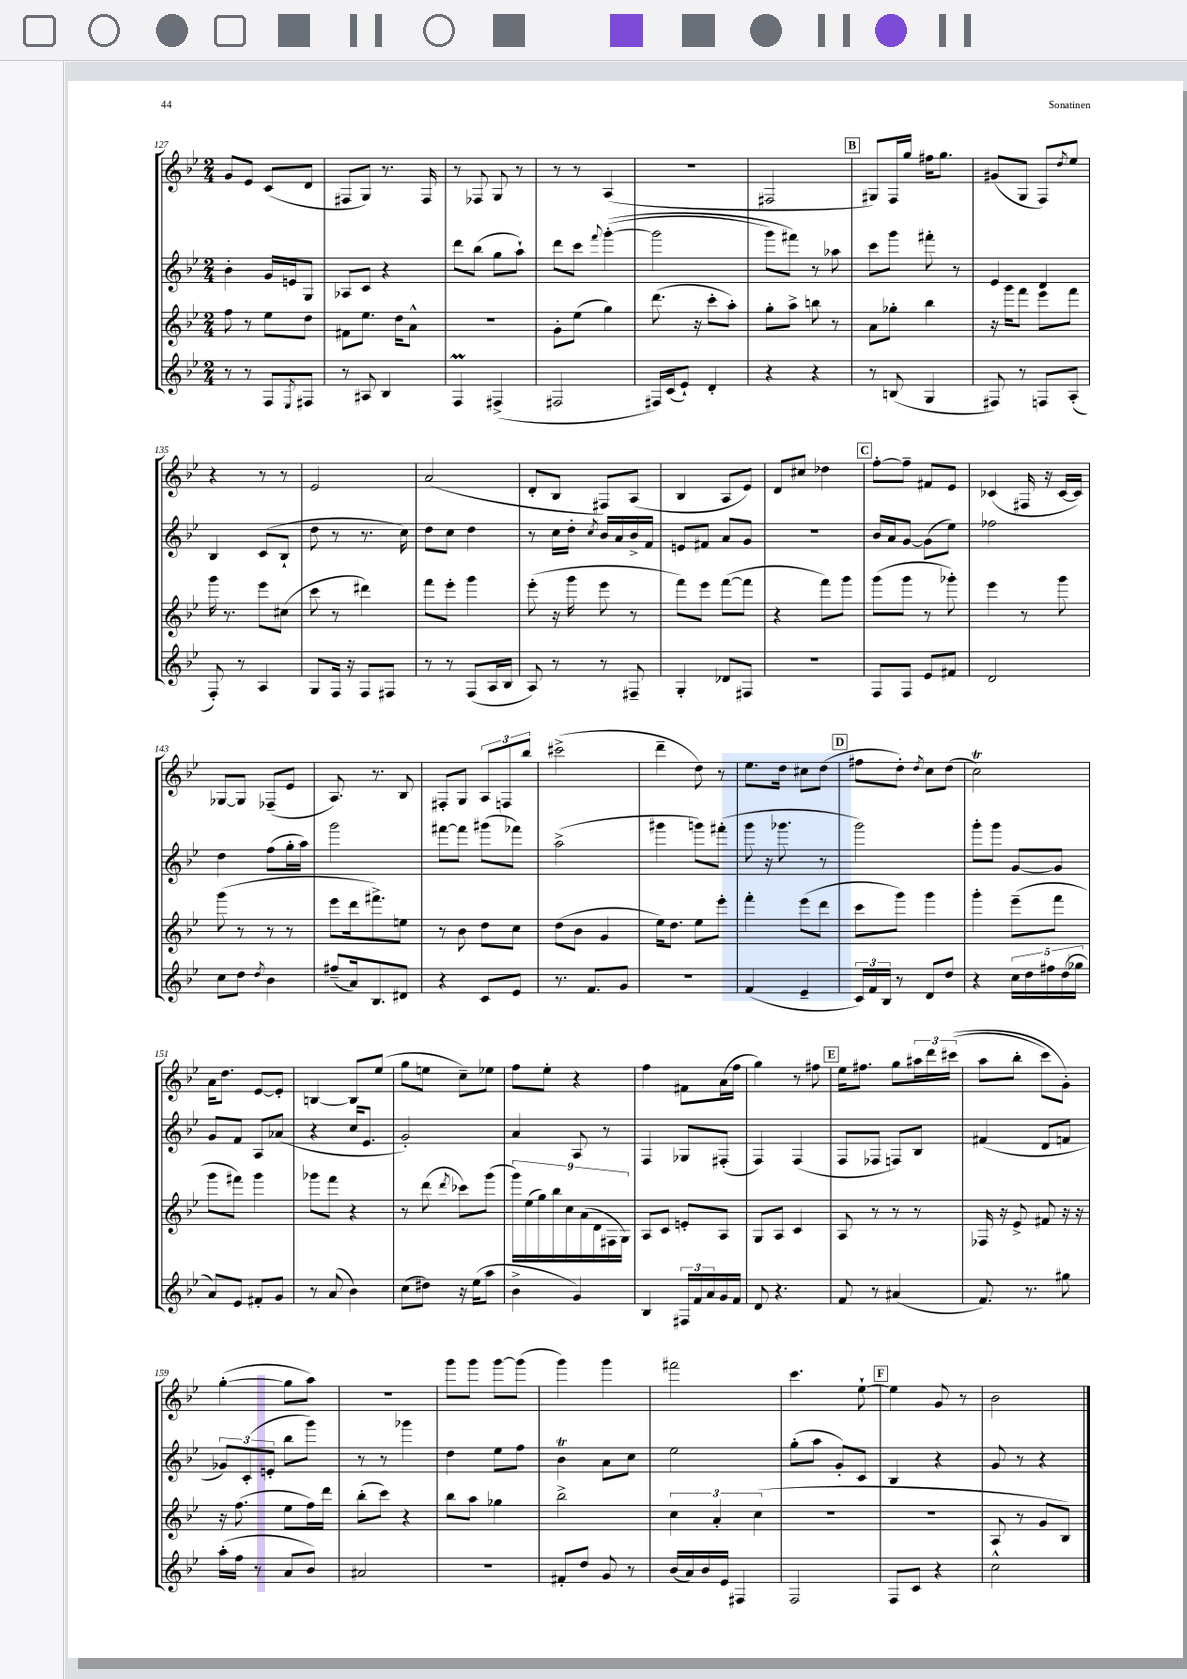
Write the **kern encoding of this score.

**kern	**kern	**kern	**kern
*part4	*part3	*part2	*part1
*staff4	*staff3	*staff2	*staff1
*clefG2	*clefG2	*clefG2	*clefG2
*k[b-e-]	*k[b-e-]	*k[b-e-]	*k[b-e-]
*M2/4	*M2/4	*M2/4	*M2/4
=127	=127	=127	=127
8r	8ff\	4b-'\	8g/L
8r	8r	.	8e-/J
8F/L	8ee-\L	16g/LL	(8c/L
.	.	16en/J	.
8qE-/	.	.	.
8F#X/J	8dd\J	8G/J	8d/J
=128	=128	=128	=128
8r	8f#X\L	8A-X/L	8F#X/L
8A#X/	8.ee-\J	8c/J	8G/J)
4B-/	.	4r	8.r
.	16dd\KL	.	.
.	8a^^\J	.	.
.	.	.	16F#/
=129	=129	=129	=129
4FM/	2r	8ddd\L	8r
.	.	(8bb-\J	8F-X/
(4F#X^/	.	8gg\L	8G/
.	.	8aa`\J)	8r
=130	=130	=130	=130
2F#X/	8g'\L	8ddd\L	8r
.	(8ee-\J	8ccc\J	8r
.	.	8qqfff/	.
.	4gg\)	(([4ggg'\	(4A/
=131	=131	=131	=131
16F#X/LL)	(8.ddd\	2ggg\]	2r
(16c/J	.	.	.
8e-`/J)	.	.	.
.	16r	.	.
4d'/	8ccc'\L	.	.
.	8aa'\J)	.	.
=132	=132	=132	=132
4r	8gg'\L	8ggg\L)	2F#X/
.	8aa^\J	8fff#X\J)	.
4r	8bbn\	8r	.
.	8r	8aa-X\	.
!!LO:REH:place=s1:t=B
=133	=133	=133	=133
8r	8a\L	8ccc\L	8G#X/L)
(8Bn/	8gg-X'\J	8ggg\J	16F/L
.	.	.	16gg/JJ
4G/	4bb-\	8fff#X'\	16ff#X\KL
.	.	.	8.gg\J
.	.	8r	.
=134	=134	=134	=134
8F#X/)	16r	4e-/	(8g#X/L
.	16ggg\KL	.	.
8r	8fff\J	.	8G/J
8Fn/L	8eee-\L	4d/	8F/L)
.	.	.	8qdd/
(8A'/J	8fff\J	.	8ee-/J
!!LO:LB:g=z
=135	=135	=135	=135
8F'/)	16ggg\	4B-/	4r
.	8.r	.	.
8r	.	.	.
4A/	8eee-\L	(8c/L	8r
.	(8cc#X\J	8B-`/J	8r
=136	=136	=136	=136
8G/L	8ccc\	8dd\	2e-/
16F/Jk	8r	8r	.
16r	.	.	.
8F/L	4ddd#X\)	8.r	.
8F#X/J	.	.	.
.	.	16cc\)	.
=137	=137	=137	=137
8r	8fff\L	8dd\L	(2a/
8r	8eee-'\J	8cc\J	.
(8F/L	4ggg\	4dd\	.
16A/L	.	.	.
16B-/JJ	.	.	.
=138	=138	=138	=138
8A/)	(8eee-'\	8r	8d'/L
8r	16r	16cc\LL	8B-/J
.	16ggg\	16dd'\JJ	.
.	.	8qcc/	.
8r	8eee-\	16b-/LL	8F#X/L)
.	.	16a/	.
8F#X~/	8r	16b-^/	(8A/J
.	.	16f/JJ	.
=139	=139	=139	=139
4G'/	8fff\L)	8en/L	4B-/
.	8eee-\J	8f#X/J	.
8d-X/L	([8fff\L	8a/L	8A/L
8F#X/J	8fff\J]	8g/J	8e-/J)
=140	=140	=140	=140
2r	4r	2r	8d/L
.	.	.	8cc#X/J
.	8fff\L)	.	4dd-X\
.	8ggg\J	.	.
!!LO:REH:place=s1:t=C
=141	=141	=141	=141
8F/L	(8ggg\L	16b-/LL	[8ff'\L
.	.	16a/J	.
8F/J	8ggg\J	[8g/J	8ff~\J]
8e-/L	8r	(8g\L]	8f#X/L
8f#X/J	8ggg-X'\)	8ee-\J)	8e-/J
=142	=142	=142	=142
2d/	4eee-\	2ff-X\	(4c-X/
.	8r	.	16F#X/
.	.	.	16r
.	8ggg\	.	[16c-/LL
.	.	.	16c-/JJ])
!!LO:LB:g=z
=143	=143	=143	=143
8cc\L	(8ggg\	4dd\	[8G-X/L
8dd\J	8r	.	8G-/J]
8qdd/	.	.	.
4b-\	8r	(8ff\L	(8F-X~/L
.	8r	16gg'\L	8e-/J
.	.	16aa\JJ)	.
=144	=144	=144	=144
(8ff#X~/L	8eee-\L	2ggg\	8.A/)
16a/k)	16ddd\k	.	.
8.B-/	8.fff#X^\)	.	8.r
8d#X/J	8een\J	.	8B-/
=145	=145	=145	=145
4r	8r	[8fff#X\L	8F#X'/L
.	8b-\	8fff#\J]	8G/J
8c/L	8dd\L	(8ggg#X\L	12A/L
.	.	.	12Fn/
8e-/J	8cc\J	8fff-X\J)	.
.	.	.	12bb-/J
=146	=146	=146	=146
8.r	(8dd\L	(2aa^\	(2ccc#X^\
.	8b-\J	.	.
8.f/L	.	.	.
.	4g/	.	.
8g/J	.	.	.
=147	=147	=147	=147
2r	16ee-\KL)	4ggg#X\	4ddd~\
.	8.dd\J	.	.
.	8ee-\L	8gggn\L)	8dd\)
.	8eee-'\J	(8fff#X'\J	8r
=148	=148	=148	=148
(4f/	4fff'\	8ggg\	8.ee-\L
.	.	16r	.
.	.	8.ggg-X\	16dd\Jk
4e-~/	(8eee-\L	.	8cc#X\L
.	8ddd\J	8r	(8dd\J
!!LO:REH:place=s1:t=D
=149	=149	=149	=149
24c/LL)	8ccc\L	2ggg\)	8ff#X\L
24f/	.	.	.
24B-/JJ	.	.	.
8r	8ggg\J)	.	8dd'\J)
.	.	.	8qdd/
8d/L	4ggg\	.	8cc\L
8dd/J	.	.	(8dd\J
=150	=150	=150	=150
4r	4ggg'\	8ggg'\L	2ccT\)
.	.	8ggg\J	.
20cc\LL	(8eee-~\L	[8g/L	.
20dd\	.	.	.
20ff#X\	.	.	.
.	8fff\J	8g/J]	.
(20dd\	.	.	.
20gg-X\JJ	.	.	.
!!LO:LB:g=z
=151	=151	=151	=151
8a/L)	8ggg\L	8g/L	16a\KL
.	.	.	8.dd\J
8e-/J	8fff#X\J)	8f/J	.
8f#X'/L	4ggg\	8A/L	[8e-/L
8g/J	.	(8a-X/J	8e-'/J]
=152	=152	=152	=152
8r	8ggg-X\L	4r	[4Bn/
(8a/	8fff\J	.	.
4b-\)	4r	16cc/KL	8B/L]
.	.	8.e-/J	.
.	.	.	(8ee-/J
=153	=153	=153	=153
(8cc\L	8r	2g'/)	8gg\L
8dd#X\J)	(8ddd\	.	8een\J
.	8qddd/	.	.
16r	8ccc-X\L)	.	8cc~\L)
(16ee-\KL	.	.	.
8aa\J	(8ggg\J	.	8ee-X\J
=154	=154	=154	=154
4b-^\	18ggg\LL)	4a/	8ff\L
.	(18ee-\	.	.
.	18gg\)	.	.
.	.	.	8ee-'\J
.	18bb-\	.	.
.	18cc\	.	.
4g/)	.	8A/	4r
.	(18a\	.	.
.	18d\	.	.
.	.	8r	.
.	18F#X\	.	.
.	18G\JJ)	.	.
=155	=155	=155	=155
4B-/	8A/L	4F/	4ff\
.	8c/J	.	.
24F#X/LL	8en'/L	8G-X/L	8f#X\L
24f/	.	.	.
24a/	.	.	.
16g/	8A/J	(8F#X'/J	(16a\L
16f/JJ	.	.	16ff\JJ
=156	=156	=156	=156
8d/	8G/L	4F/)	4gg\)
4.r	8A/J	.	.
.	4c/	(4F/	8r
.	.	.	8ff#X\
!!LO:REH:place=s1:t=E
=157	=157	=157	=157
8f/	8A/	8F/L	16ee-\KL
.	.	.	8.ff#X\J
8r	8r	8F-X/J	.
(4a#X/	8r	8Fn/L)	8gg\L
.	8r	8B-/J	24aa#X\L
.	.	.	24ddd\
.	.	.	((24ccc#X\JJ
=158	=158	=158	=158
8.f/)	16F-X/	(4f#X/	8aa\L
.	16r	.	.
.	8e-^/	.	8bb-'\J
8.r	.	.	.
.	8f#X/	8d/L	8ccc\L)
8gg#X\	16r	8fn/J	8g'\J)
.	16r	.	.
!!LO:LB:g=z
=159	=159	=159	=159
(16aa'\LL	16r	12g-X/L)	([4gg'\
16ff\JJ	(8.ff\	.	.
.	.	(12c'/	.
8r	.	.	.
.	.	12en'/J	.
8a/L	8ee-\L	8bb-\L	8gg\L]
8b-/J)	16ff\L)	8ggg\J)	8aa\J)
.	16ddd\JJ	.	.
=160	=160	=160	=160
2a#X/	(8bb-'\L	8r	2r
.	8ccc\J)	8r	.
.	4r	4ggg-X\	.
=161	=161	=161	=161
2r	8bb-\L	4dd\	8ggg\L
.	8aa\J	.	8ggg\J
.	4gg-X\	8ee-\L	[8ggg\L
.	.	8ff\J	(8ggg\J]
=162	=162	=162	=162
8f#X'/L	2bb-^\	4b-T\	4ggg\)
8dd/J	.	.	.
8g/	.	8a\L	4ggg\
8r	.	8cc\J	.
=163	=163	=163	=163
(16b-/LL	6cc\	2ee-\	2fff#X\
16a/)	.	.	.
16b-/	.	.	.
.	6a'/	.	.
16e-/JJ	.	.	.
4F#X/	.	.	.
.	(6cc\	.	.
=164	=164	=164	=164
2F/	2r	(8gg'\L	4.ccc\
.	.	8aa\J	.
.	.	8g'/L)	.
.	.	8c/J	[8ee-`\
!!LO:REH:place=s1:t=F
=165	=165	=165	=165
8F/L	2r	4B-/	4ee-\]
8c/J	.	.	.
4r	.	4r	8g/
.	.	.	8r
=166	=166	=166	=166
2cc^^\	8A/	8g/	2b-\
.	8r	8r	.
.	8g/L	4r	.
.	8B-/J)	.	.
==	==	==	==
*-	*-	*-	*-
